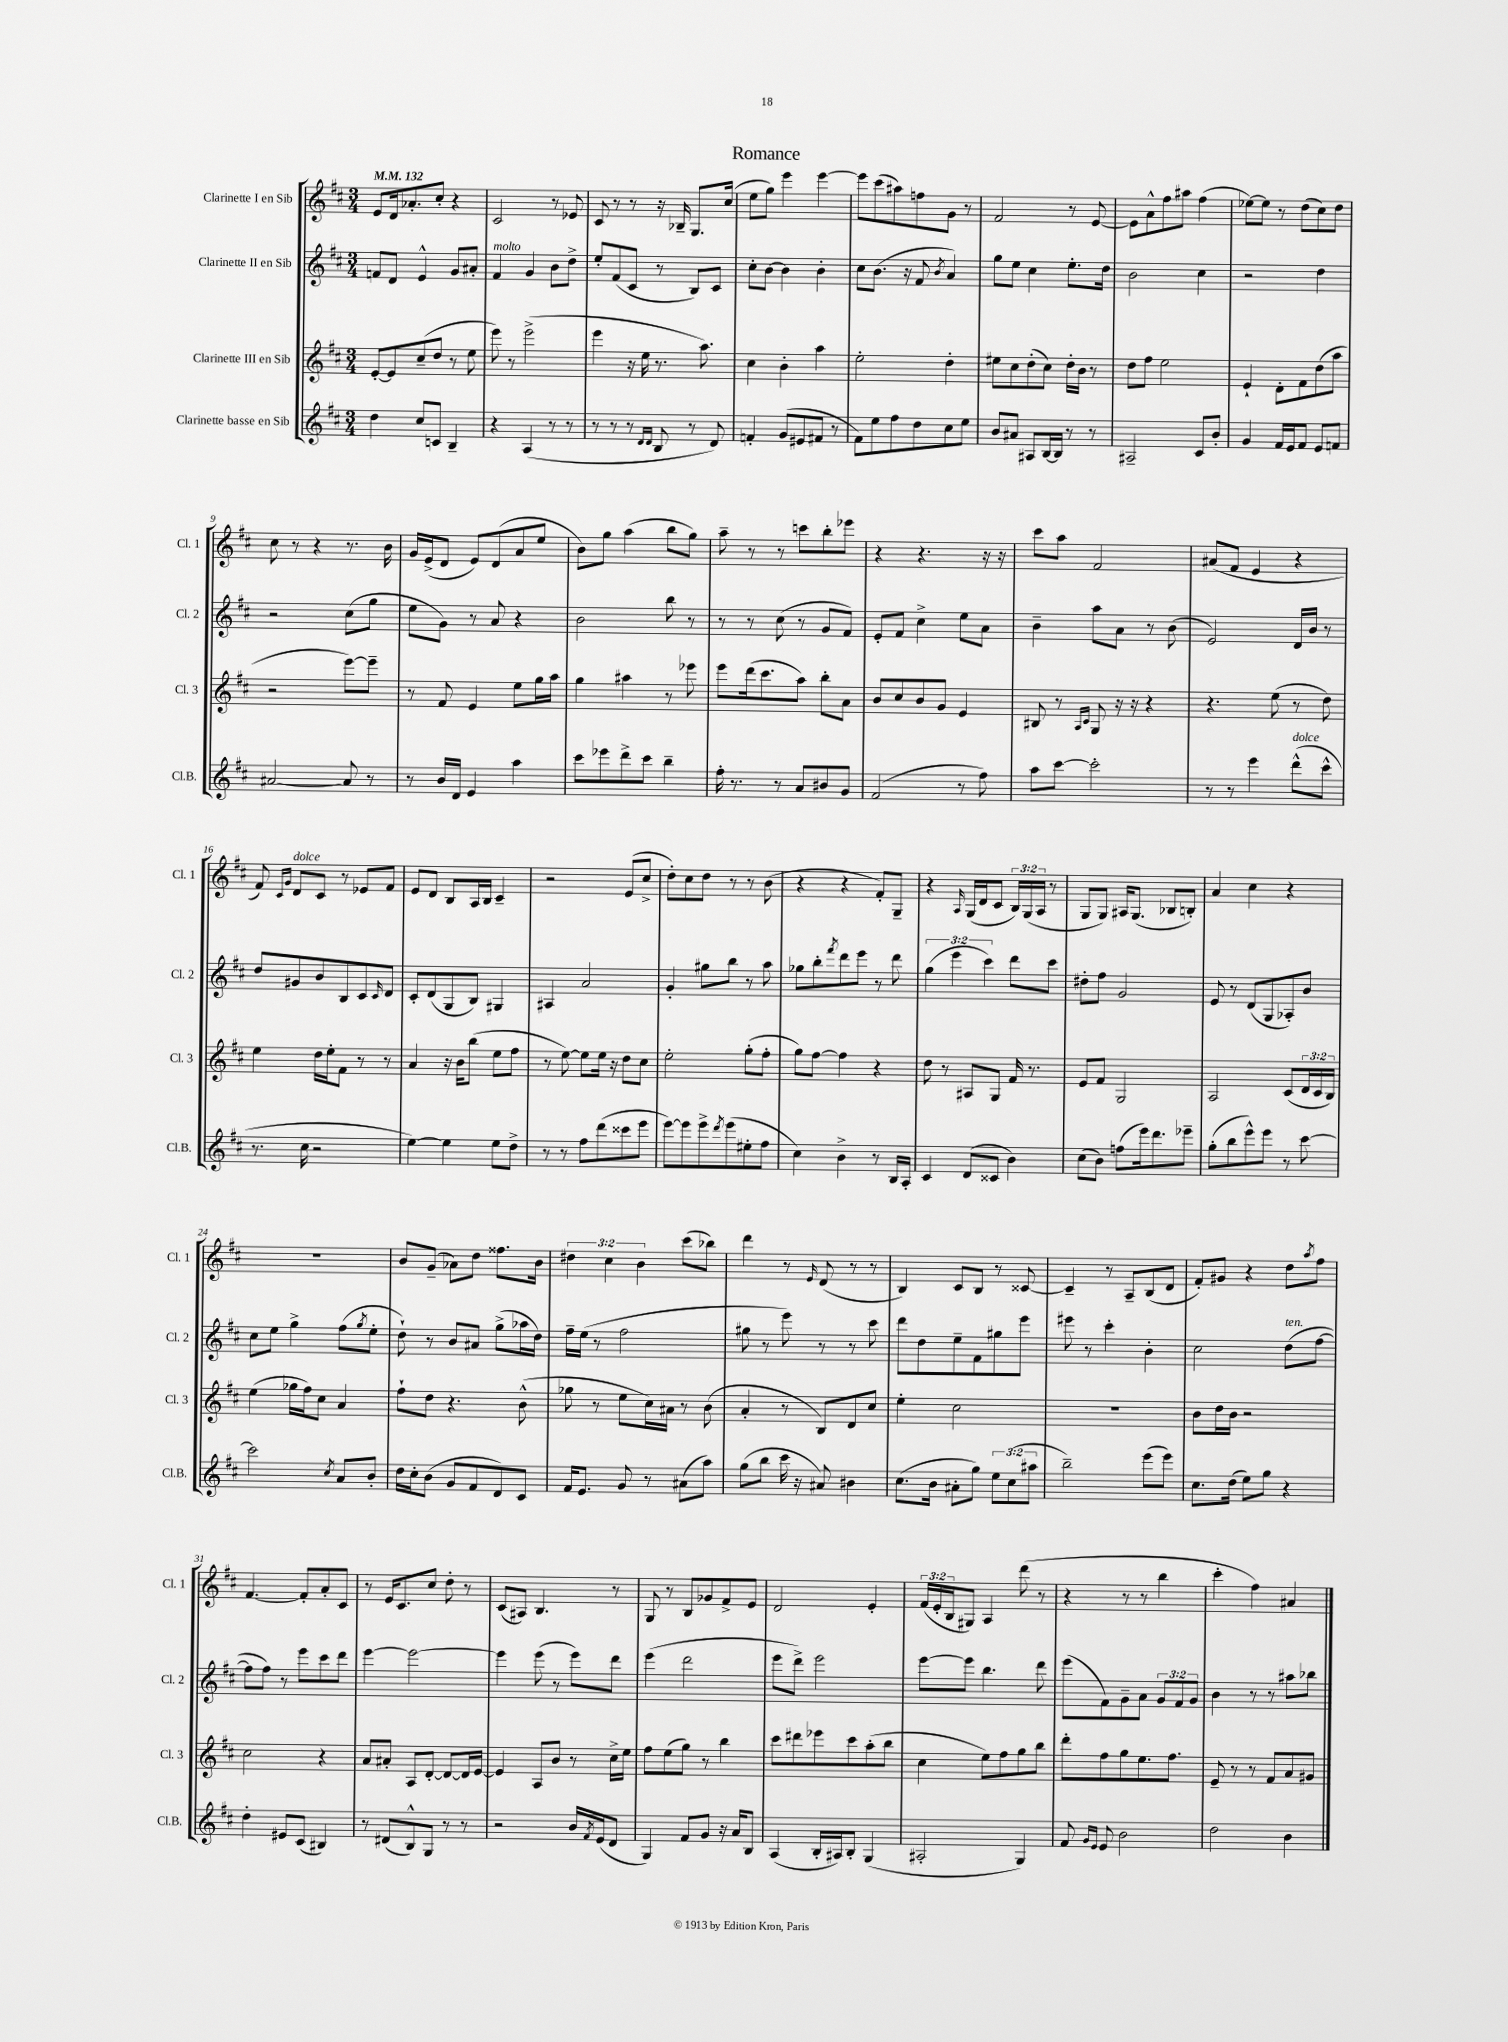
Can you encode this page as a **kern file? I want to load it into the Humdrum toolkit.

**kern	**kern	**kern	**kern
*staff4	*staff3	*staff2	*staff1
*clefG2	*clefG2	*clefG2	*clefG2
*k[f#c#]	*k[f#c#]	*k[f#c#]	*k[f#c#]
*M3/4	*M3/4	*M3/4	*M3/4
*MM132	*MM132	*MM132	*MM132
4dd	[8e'	8f	8e
.	8e]	8d	16d
.	.	.	8.a-'
8cc#	(8cc#~	4e^^	.
8c	8dd	.	8cc#'
4B~	8r	8g	4r
.	8ee	8a#'	.
=	=	=	=
4r	8eee)	4f#	2c#
.	8r	.	.
(4A	(2eee^	4g	.
8r	.	8b	8r
8r	.	8dd^	8e-
=	=	=	=
8r	4eee	8ee'	8c#
8r	.	(8f#	8r
8r	16r	8c#	8r
.	16ee	.	.
16qqd	.	.	.
16qqd	.	.	.
8B	8.r	8r	16r
.	.	.	16B-~
8r	.	8B)	8.G
.	8.aa)	.	.
8d)	.	8c#	.
.	.	.	(16cc#
=	=	=	=
4f'	4cc#	8cc#'	8ee
.	.	[8b	8gg)
(8g	4b'	4b]	4eee
8e#	.	.	.
8f#	4aa	4b'	[4eee
8r	.	.	.
=	=	=	=
8f#)	2ee'	8cc#	8eee]
8ee	.	(8.b	(8ccc#
8ff#	.	.	8aa#)
.	.	16r	.
8dd	.	8f#	8ff
.	.	8qb	.
8cc#	4dd'	4a)	8g
8ee	.	.	8r
=	=	=	=
8b	8ee#	8gg	2f#
8a#	8cc#	8ee	.
8A#	(8dd'	4cc#	.
[16B	8cc#)	.	.
16B]	.	.	.
8r	16dd'	8.ee'	8r
.	16b	.	.
8r	8r	.	[8e
.	.	16dd	.
=	=	=	=
2A#~	8dd	2b	8e]
.	8ff#	.	8a^^
.	2ee	.	8ff#
.	.	.	8aa#
8c#	.	4cc#	(4ff#
8b'	.	.	.
=	=	=	=
4g	4e`	2r	[8ee-)
.	.	.	8ee-]
16f#	8d'	.	8r
16e	.	.	.
8f#	8f#	.	(8dd
8e	(8dd	4dd	8cc#)
8f	8aa	.	8dd
=	=	=	=
[2a#	2r	2r	8cc#
.	.	.	8r
.	.	.	4r
8a#]	[8eee)	(8cc#	8.r
8r	8eee~]	8gg	.
.	.	.	16b
=	=	=	=
8r	8r	8ee	16g
.	.	.	(16e^
16b	8f#	8g)	8d
16d	.	.	.
4e	4e	8r	8e)
.	.	8a	(8d
4aa	8ee	4r	8a
.	16gg	.	8ee
.	16aa	.	.
=	=	=	=
8ccc#	4gg	2b	8b)
8eee-	.	.	8gg
8ddd^	4aa#	.	(4aa
8ccc#	.	.	.
4bb~	8r	8bb	8bb
.	8eee-	8r	8gg)
=	=	=	=
16ff#'	8eee	8r	8aa~
8.r	.	.	.
.	(16ddd	8r	8r
.	8.ccc#	.	.
8r	.	(8cc#	8r
8a	8aa)	8r	8ccc
8b#	8bb'	8g	8bb'
8g	8a	8f#)	8eee-
=	=	=	=
(2f#	8b	8e'	4r
.	8cc#	8f#	.
.	8b	4cc#^	4.r
.	8g	.	.
8r	4e	8ee	.
8ff#)	.	8a	16r
.	.	.	16r
=	=	=	=
8aa	8B#	4b~	8ccc#
[8ccc#	8r	.	8aa
.	16qqA	.	.
.	16qqc#	.	.
2ccc#']	8G	8aa	2f#
.	16r	8a	.
.	16r	.	.
.	4r	8r	.
.	.	(8b	.
=	=	=	=
8r	4.r	2e)	(8a#
8r	.	.	8f#
4eee	.	.	4e
.	(8ee	.	.
(8ddd^^	8r	16d	4r
.	.	16b	.
8ccc#^^	8dd)	8r	.
=	=	=	=
8.r	4ee	8dd	8f#)
.	.	.	16qqc#
.	.	.	16qqg
.	.	8g#	8d
16cc#	.	.	.
2r	16dd	8b	8c#
.	16ee'	.	.
.	8f#	8B	8r
.	8r	8c#	8e-
.	.	16qqc#	.
.	8r	8d	8f#
=	=	=	=
[4ee)	4a	8c#'	8e
.	.	(8d	8d
4ee]	16r	8G	8B
.	16b	.	.
.	(8bb	8B)	16A
.	.	.	16B
8ee	8ee	4G#	4c#~
8dd^	8ff#	.	.
=	=	=	=
8r	8r	4A#	2r
8r	[8ee)	.	.
8ff#	8ee]	2a	.
(8ddd	16ee	.	.
.	16r	.	.
8ccc##	8dd	.	(8e
8eee	8cc#	.	8cc#^
=	=	=	=
[8eee)	2ee'	4g'	8dd')
8eee]	.	.	8cc#
8eee^	.	8gg#	8dd
8qddd	.	.	.
(8eee	.	8bb	8r
8ee#'	(8gg'	8r	8r
8ff#	8ff#'	8aa	(8b
=	=	=	=
4cc#)	8gg)	8gg-	4r
.	[8ff#	8bb'	.
.	.	8qfff#	.
4b^	4ff#]	8ddd	4r
.	.	8eee	.
8r	4r	8r	8f#')
16B	.	8ddd	8G~
16A'	.	.	.
=	=	=	=
4c#	8dd	(6gg	4r
.	8r	.	.
.	.	6eee	.
.	.	.	16qqA
(8d	8A#	.	(16G
.	.	.	16d
.	.	6ccc#)	.
8c##	8G	.	8c#
4b)	16f#	8ddd	24B)
.	.	.	(24G
.	8.r	.	.
.	.	.	24A
.	.	8ccc#	8r
=	=	=	=
(8cc#	8e	8dd#'	8G
8b)	8f#	8ff#	8G)
(8ff	2G	2g	16A#
.	.	.	(8.G
16eee)	.	.	.
8.ddd	.	.	.
.	.	.	8B-
8eee-~	.	.	8B')
=	=	=	=
(8gg'	2A	8e	4a
8bb	.	8r	.
8eee^^)	.	(8d	4cc#
8eee	.	8G	.
8r	(8c#	8A-')	4r
[8ccc#	24d	8b	.
.	24c#	.	.
.	24B)	.	.
=	=	=	=
2ccc#]	(4ee	8cc#	2.r
.	.	8ee	.
.	16gg-	4gg^	.
.	16ff#)	.	.
.	8cc#	.	.
8qcc#	.	.	.
8a	4a	(8ff#	.
.	.	8qgg	.
8b'	.	8ee'	.
=	=	=	=
16dd	8ff#`	8dd`)	8b
16cc#'	.	.	.
(8b	8dd	8r	(8g~
8g	4.r	8b	8a-)
8f#	.	8a#	8dd
8d)	.	(8gg^	8.ff##
8c#	(8b^^	16aa-	.
.	.	16dd)	16b
=	=	=	=
16f#	8gg-	16ff#~	6dd#
8.e	.	(16ee	.
.	8r	8r	.
.	.	.	6cc#
8g	8ee	2ff#	.
.	.	.	6b
8r	16cc#)	.	.
.	16a#	.	.
(8a#	8r	.	(8ccc#
8aa)	(8b	.	8bb-)
=	=	=	=
(8gg	4a'	8gg#	4ddd
8bb	.	8r	.
16ccc#	8r	8eee)	8r
16r	.	.	.
.	.	.	16qqe
8a#)	8B)	8r	(8d
4b#	8d	8r	8r
.	8cc#	8ccc#	8r
=	=	=	=
(8.cc#	4ee'	8ddd	4B)
.	.	8dd	.
16b	.	.	.
8a#'	2cc#	8ee~	8c#
8gg)	.	8f#	8B
12ee	.	8gg#	8r
(12cc#	.	.	.
.	.	8eee	[8c##
12aa#	.	.	.
=	=	=	=
2bb~)	2.r	8eee#	4c##~]
.	.	8r	.
.	.	4ccc#'	8r
.	.	.	8A~
(8eee	.	4b'	(8B
8eee)	.	.	8d
=	=	=	=
8.cc#	8b	2cc#	8f#')
.	16dd	.	8g#
(16dd	16b	.	.
8ee)	2r	.	4r
8gg	.	.	.
4r	.	(8dd	8dd
.	.	.	8qaa
.	.	[8ff#	8ff#
=	=	=	=
4dd'	2cc#	8ff#]	[4.f#
.	.	8ff#)	.
8e#	.	8r	.
(8c#	.	8eee	8f#']
4B#)	4r	8ccc#	8a'
.	.	8ddd	8c#
=	=	=	=
8r	8a	[4eee	8r
(8d#	8a#'	.	16e
.	.	.	8.c#
8B^^)	8A	2eee_	.
8G	[8d'	.	8cc#
8r	8d_	.	8dd'
8r	16d]	.	8r
.	[16e	.	.
=	=	=	=
2r	4e]	4eee]	(8c#
.	.	.	8A#)
.	8A	(8eee	4.B
.	8b	8r	.
16b	8r	8eee)	.
8qf#	.	.	.
(16e	.	.	.
8d	16cc#^	8ddd	8r
.	16ee	.	.
=	=	=	=
4G)	8ff#	(4eee	8G
.	(8ee	.	8r
8f#	8gg)	2ddd	8B
8g	8r	.	8g-
16r	4bb	.	8f#^
16a	.	.	.
8B	.	.	8e
=	=	=	=
(4A	8ccc#	8eee	2d
.	8ddd#	8ddd^)	.
16B'	8eee-	2eee	.
16A#)	.	.	.
8B'	8ccc#	.	.
(4G	(8aa'	.	4e'
.	8bb	.	.
=	=	=	=
2A#'	4cc#	[8eee	(24f#
.	.	.	24e'
.	.	.	24B
.	.	8eee]	8G#)
.	8ee)	4.bb	4A
.	8ff#	.	.
4G)	8gg	.	(8ddd
.	8bb	8ddd	8r
=	=	=	=
8f#	8ddd'	(8eee	4r
16qqg	.	.	.
16qqe	.	.	.
8e	8ff#	8f#)	.
2b	8gg	8g~	8r
.	8.ee	8a	8r
.	.	12g	4bb
.	8.ff#	.	.
.	.	12f#	.
.	.	12g	.
=	=	=	=
2dd	8e~	4b	4ccc#'
.	8r	.	.
.	8r	8r	4ff#)
.	8f#	8r	.
4b	8a	8aa#	4a#
.	8g#	8bb-	.
==	==	==	==
*-	*-	*-	*-
